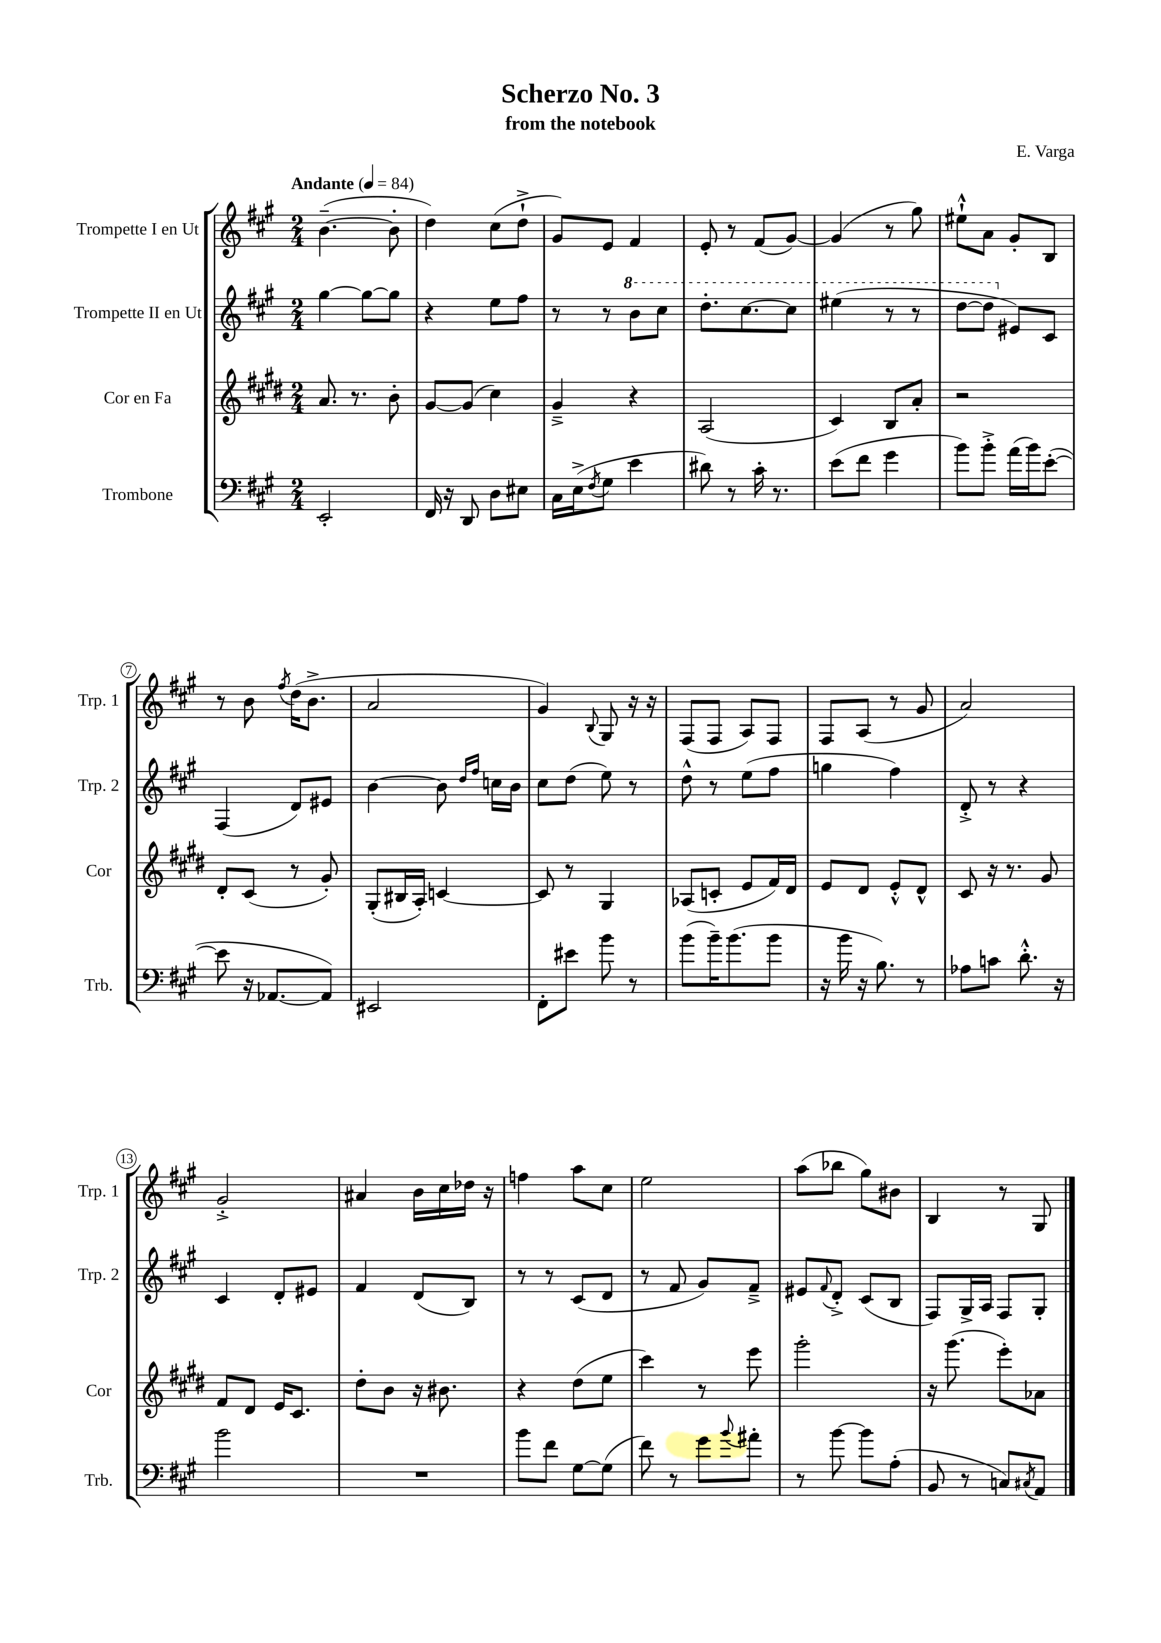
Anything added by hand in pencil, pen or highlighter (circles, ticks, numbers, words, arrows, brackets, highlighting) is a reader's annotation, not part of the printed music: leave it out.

**kern	**kern	**kern	**kern
*staff4	*staff3	*staff2	*staff1
*clefF4	*clefG2	*clefG2	*clefG2
*k[f#c#g#]	*k[f#c#g#d#]	*k[f#c#g#]	*k[f#c#g#]
*M2/4	*M2/4	*M2/4	*M2/4
*MM84	*MM84	*MM84	*MM84
2EE'/	8.a/	[4gg#\	([4.b~\
.	8.r	.	.
.	.	8gg#\_L	.
.	8b'\	8gg#\]J	8b'\]
=	=	=	=
16FF#/	[8g#/L	4r	4dd\)
16r	.	.	.
8DD/	(8g#/]J	.	.
8D\L	4cc#\)	8ee\L	(8cc#\L
8E#\J	.	8ff#\J	8dd`^\J
=	=	=	=
16C#\LL	4g#~^/	8r	8g#/L)
(16E^\J	.	.	.
8qF#/	.	.	.
8G#\J	.	8r	8e/J
4e\	4r	8bb\L	4f#/
.	.	8ccc#\J	.
=	=	=	=
8d#\)	(2A/	8.ddd'\L	8e'/
8r	.	.	8r
.	.	[8.ccc#\	.
16c#'\	.	.	(8f#/L
8.r	.	.	.
.	.	8ccc#\]J	[8g#/J)
=	=	=	=
(8e\L	4c#/)	(4eee#\	(4g#/]
8f#\J	.	.	.
4g#\	8B/L	8r	8r
.	8a'/J	8r	8gg#\)
=	=	=	=
8b\L)	2r	[8ddd\L	8ee#`^^\L
8b'^\J	.	8ddd\]J	8a\J
(16a\LL	.	8e#/L)	8g#'/L
16b\J)	.	.	.
([8e'\J	.	8c#/J	8B/J
=	=	=	=
8e\]	8d#'/L	(4F#/	8r
16r	(8c#/J	.	8b\
[8.AA-/L	.	.	.
.	.	.	8qff#/
.	8r	8d/L)	(16dd\LK
.	.	.	8.b^\J
8AA-/]J)	8g#'/)	8e#/J	.
=	=	=	=
2EE#/	(8G#'/L	[4b\	2a/
.	16B#/L	.	.
.	16A'/JJ)	.	.
.	[4c/	8b\]	.
.	.	16qqdd/LL	.
.	.	16qqff#/JJ	.
.	.	16cc\LL	.
.	.	16b\JJ	.
=	=	=	=
8FF#'\L	8c/]	8cc#\L	4g#/)
8e#\J	8r	(8dd\J	.
.	.	.	8qqB/
8b\	4G#/	8ee\)	8G#/
8r	.	8r	16r
.	.	.	16r
=	=	=	=
(8b\L	(8A-/L	8dd^^\	(8F#/L
16b~\K)	8c'/J	8r	8F#/J
(8.b\	.	.	.
.	8e/L	(8ee\L	8A/L)
8b\J	16f#/L)	8ff#\J	8F#/J
.	16d#/JJ	.	.
=	=	=	=
16r	8e/L	4gg\	8F#/L
16b\	.	.	.
16r	8d#/J	.	(8A/J
8.B\)	.	.	.
.	8e'^^/L	4ff#\)	8r
8r	8d#^^/J	.	8g#/
=	=	=	=
8A-\L	8c#/	8d'^/	2a/)
8c\J	16r	8r	.
.	8.r	.	.
8.d'^^\	.	4r	.
.	8g#/	.	.
16r	.	.	.
=	=	=	=
2b\	8f#/L	4c#/	2g#'^/
.	8d#/J	.	.
.	16e/LK	8d'/L	.
.	8.c#/J	.	.
.	.	8e#/J	.
=	=	=	=
2r	8dd#'\L	4f#/	4a#/
.	8b\J	.	.
.	16r	(8d/L	16b\LL
.	8.b#\	.	16cc#\
.	.	8B/J)	16dd-\JJ
.	.	.	16r
=	=	=	=
8b\L	4r	8r	4ff\
8f#\J	.	8r	.
[8G#\L	(8dd#\L	(8c#/L	8aa\L
(8G#\]J	8ee\J	8d/J	8cc#\J
=	=	=	=
8f#\)	4ccc#\)	8r	2ee\
8r	.	8f#/	.
8g#\L	8r	8g#/L)	.
8qqb/	.	.	.
8a#'\J	8eee\	8f#~^/J	.
=	=	=	=
8r	2ggg#'\	8e#/L	(8aa\L
.	.	8qqf#/	.
[8b\	.	8d'^/J	8bb-\J
8b\]L	.	(8c#/L	8gg#\L)
(8A'\J	.	8B/J	8b#\J
=	=	=	=
8BB/	16r	8F#/L)	4B/
.	(8.ggg#\	.	.
8r	.	16G#^/L	.
.	.	16A/JJ	.
8C/L)	8eee'\L)	8F#/L	8r
8qC#/	.	.	.
8AA/J	8a-\J	8G#'/J	8G#/
==	==	==	==
*-	*-	*-	*-
